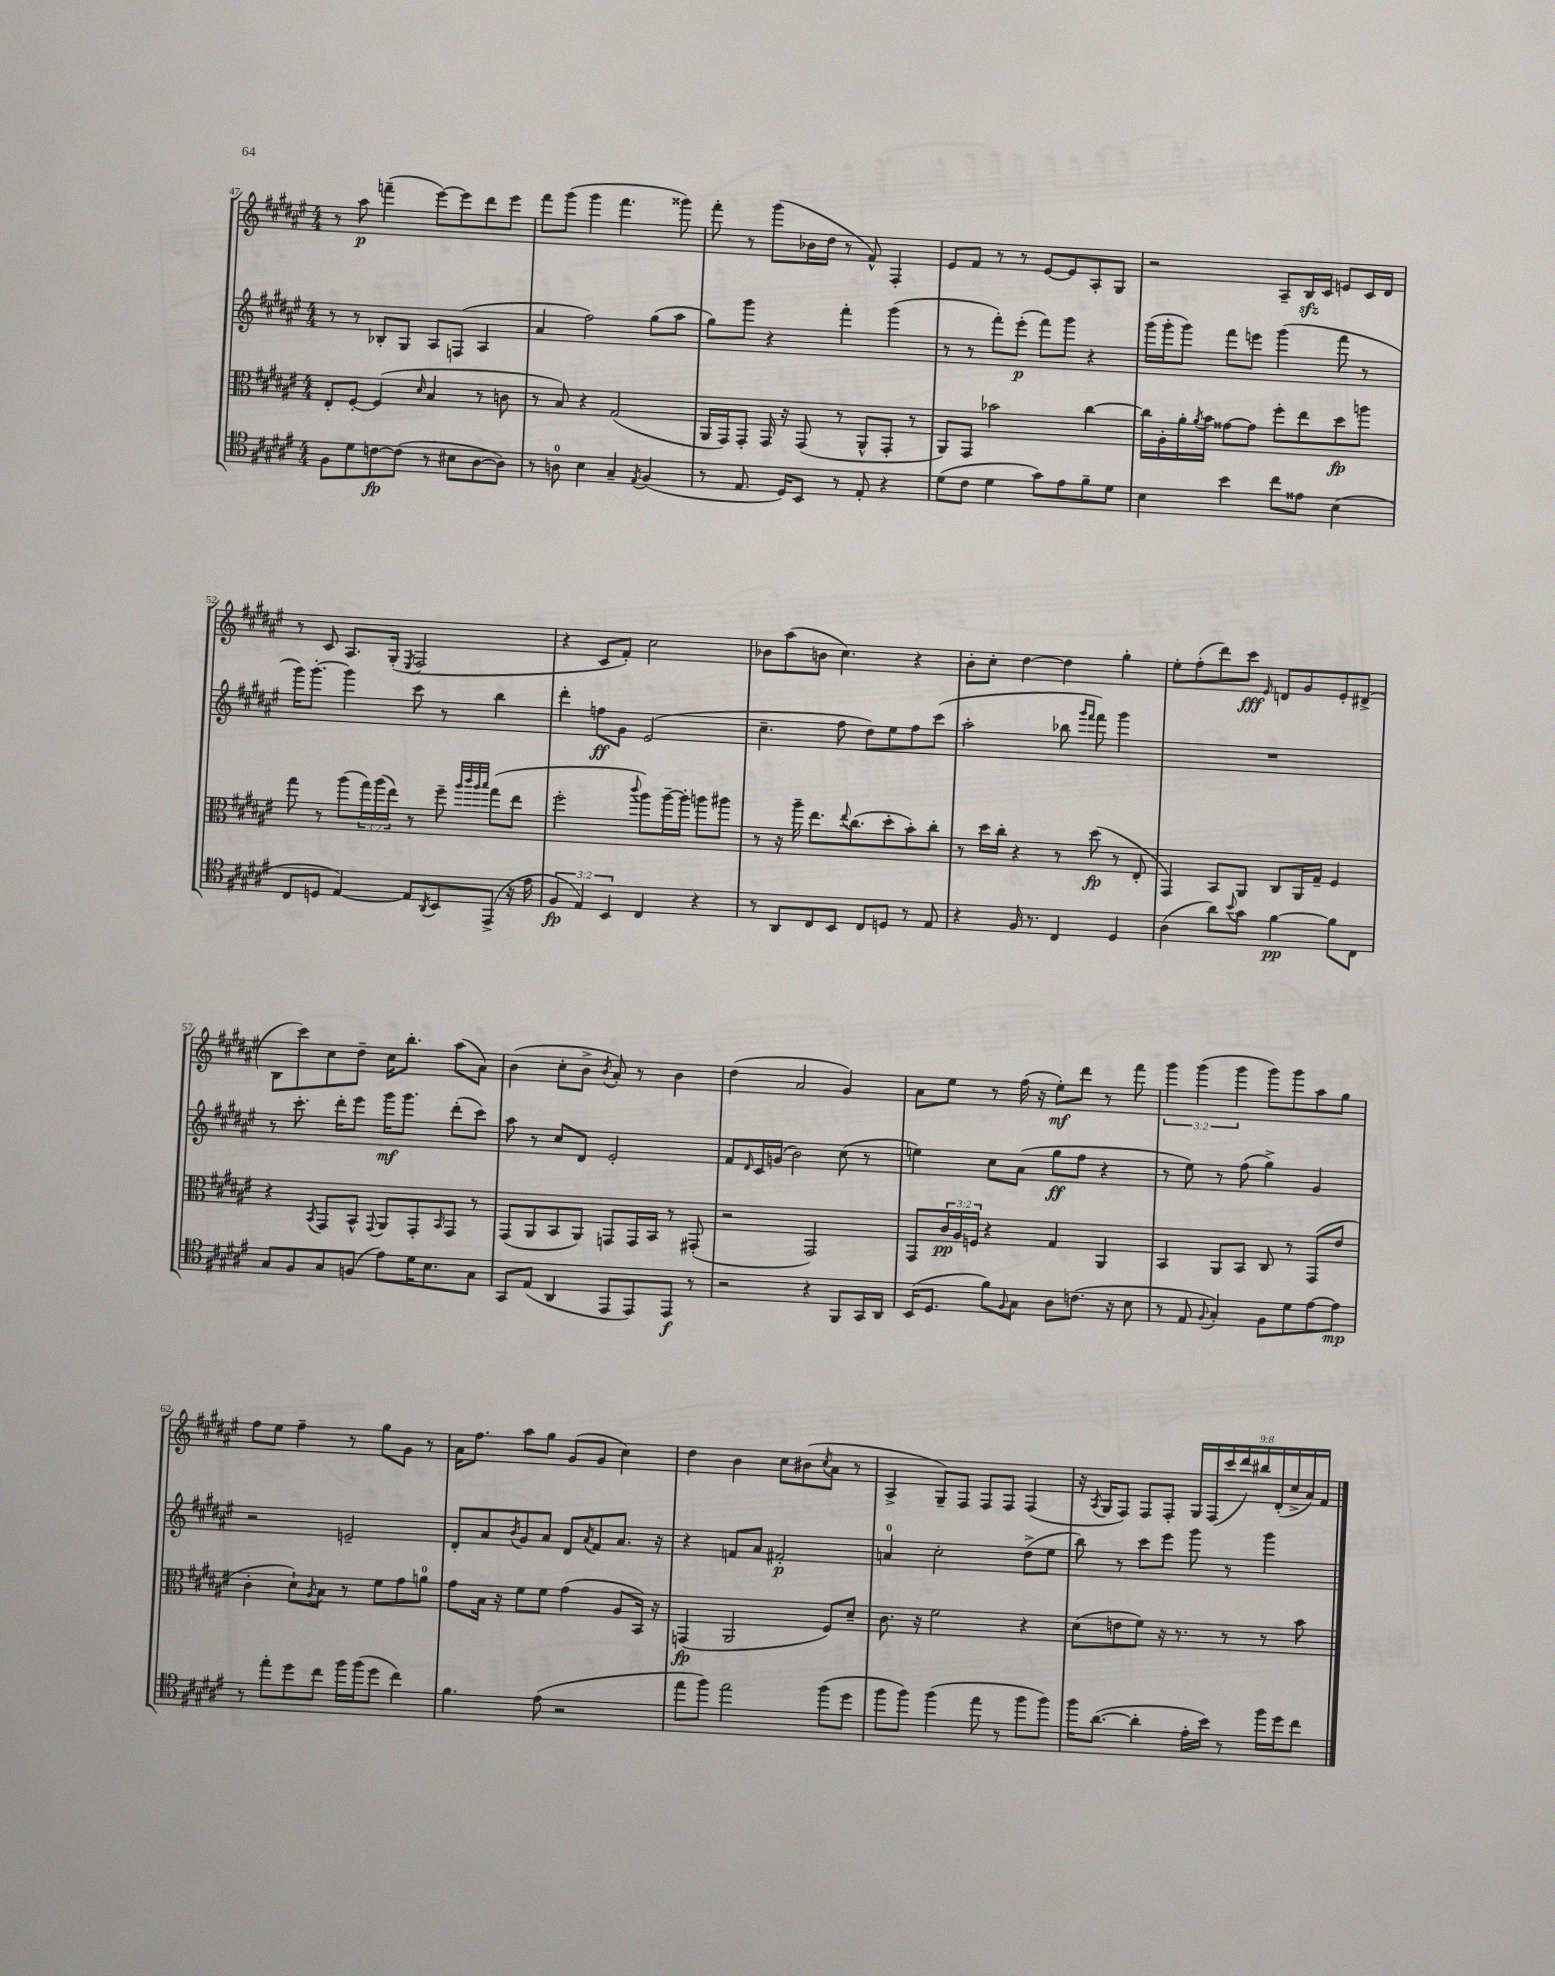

**kern	**dynam	**kern	**dynam	**kern	**dynam	**kern	**dynam
*part4	*part4	*part3	*part3	*part2	*part2	*part1	*part1
*staff4	*staff4	*staff3	*staff3	*staff2	*staff2	*staff1	*staff1
*clefC4	*	*clefC3	*	*clefG2	*	*clefG2	*
*k[f#c#g#d#a#e#]	*	*k[f#c#g#d#a#e#]	*	*k[f#c#g#d#a#e#]	*	*k[f#c#g#d#a#e#]	*
*M4/4	*	*M4/4	*	*M4/4	*	*M4/4	*
=47	=47	=47	=47	=47	=47	=47	=47
8F#\L	.	8E#'/L	.	8r	.	8r	.
8d#\	.	[8F#'/J	.	8r	.	8aa#\	p
[8cn\	fp	(4F#/]	.	8B-X'/L	.	(4fffn~\	.
(8c\J]	.	.	.	8G#/J	.	.	.
.	.	16qqd#/	.	.	.	.	.
8r	.	4B/	.	8A#/L	.	[8eee#\L)	.
8B#X\L	.	.	.	(8Fn/J	.	8eee#\]	.
[8A#\	.	8r	.	4A#/	.	8ddd#\	.
8A#\J])	.	8cn\	.	.	.	8eee#\J	.
=48	=48	=48	=48	=48	=48	=48	=48
8r	.	8r	.	4a#/	.	8fff#\L	.
8An\	.	8B/)	.	.	.	(8ggg#\J	.
4B\	.	4r	.	2ff#\)	.	4ggg#\	.
4G#~/	.	(2G#/	.	.	.	4.fff#\	.
8qE#/	.	.	.	.	.	.	.
(4F#/	.	.	.	(8gg#\L	.	.	.
.	.	.	.	8aa#\J	.	8ggg##X\)	.
=49	=49	=49	=49	=49	=49	=49	=49
8r	.	16AA#/LL	.	8gg#\L)	.	8fff#'\	.
.	.	16GG#/J)	.	.	.	.	.
8.E#/	.	8GG#'/J	.	8ggg#\J	.	8r	.
.	.	16GG#/	.	4r	.	(8ggg#\L	.
16D#/KL)	.	16r	.	.	.	.	.
8BB/J	.	(8GG#/	.	.	.	16b-X\L	.
.	.	.	.	.	.	16dd#\JJ	.
8r	.	8r	.	4fff#'\	.	8r	.
8E#'/	.	8AA#^^/L	.	.	.	8f#^^/)	.
4r	.	8GG#'/J	.	(4ggg#\	.	4F#'/	.
.	.	8r	.	.	.	.	.
=50	=50	=50	=50	=50	=50	=50	=50
(8d#\L	.	8AA#/L)	.	8r	.	8e#/L	.
8c#\J	.	8GG#/J	.	8r	.	8f#/J	.
4d#\	.	2b-X\	.	8fff#'\L)	.	8r	.
.	.	.	.	(8eee#'\J	p	8r	.
8g#\L)	.	.	.	8fff#\L)	.	[8e#/L	.
8e#\	.	.	.	8ggg#\J	.	8e#/]	.
8f#~\	.	[4cc#\	.	4r	.	8A#'/	.
8d#\J	.	.	.	.	.	8G#/J	.
=51	=51	=51	=51	=51	=51	=51	=51
4B\	.	16cc#\LL]	.	(16ggg#\LL	.	2r	.
.	.	16A#'\	.	16ggg#'\J	.	.	.
.	.	16a#'\	.	8ggg#\J)	.	.	.
.	.	8qa#/	.	.	.	.	.
.	.	16b\JJ	.	.	.	.	.
4b\	.	[8g##X\L	.	8fff#\L	.	.	.
.	.	8g##\J]	.	8eeen\J	.	.	.
8cc#\L	.	8ff#'\L	.	(4ggg#\	.	8A#~/L	.
8e##X\J	.	8ee#\	.	.	.	16Bzz/L	.
.	.	.	.	.	.	16c#/JJ	.
(4B\	.	8dd#\	fp	8fff#\	.	8en/L	.
.	.	8aan\J	.	8r	.	16c#/L	.
.	.	.	.	.	.	16d#/JJ	.
!!LO:LB:g=z
=52	=52	=52	=52	=52	=52	=52	=52
8C#/L	.	8gg#\	.	16ggg#\KL)	.	8r	.
.	.	.	.	[8.ggg#'\J	.	.	.
8Dn/J	.	8r	.	.	.	8c#/	.
[4E#/)	.	(8aa#\L	.	4ggg#\]	.	8.A#/L	.
.	.	24gg#\L)	.	.	.	.	.
.	.	(24aa#\	.	.	.	.	.
.	.	.	.	.	.	(16G#'/Jk	.
.	.	24ee#\JJ)	.	.	.	.	.
.	.	.	.	.	.	8qE#/	.
8E#/L]	.	8r	.	8ccc#\	.	2F#/	.
8qAA#/	.	.	.	.	.	.	.
8BB/	.	8ff#~\	.	8r	.	.	.
.	.	32qqaa#/LLL	.	.	.	.	.
.	.	32qqccc#/	.	.	.	.	.
.	.	32qqaa#/	.	.	.	.	.
.	.	32qqbb/JJJ	.	.	.	.	.
(8EE#^/J	.	(8gg#\L	.	4bb\	.	.	.
16r	.	8ee#\J	.	.	.	.	.
16e#\	.	.	.	.	.	.	.
=53	=53	=53	=53	=53	=53	=53	=53
6F#/	fp	2ff#'\	.	4ddd#'\	.	4r	.
6E#/)	.	.	.	.	.	.	.
.	.	.	.	8ffn\L	ff	8c#/L	.
6BB/	.	.	.	.	.	.	.
.	.	.	.	8g#\J	.	8f#'/J)	.
.	.	8qqccc#/	.	.	.	.	.
4C#/	.	8aa#\L)	.	(2e#/	.	2cc#\	.
.	.	[16aa#~\L	.	.	.	.	.
.	.	16aa#'\JJ]	.	.	.	.	.
4r	.	8aan\L	.	.	.	.	.
.	.	8aa#X\J	.	.	.	.	.
=54	=54	=54	=54	=54	=54	=54	=54
8r	.	8r	.	4.cc#~\	.	8b-X\L	.
8AA#/L	.	16r	.	.	.	(8aa#\	.
.	.	16aa#~\	.	.	.	.	.
8C#/	.	8.ee#\L	.	.	.	8bn\J	.
8BB/J	.	.	.	8ff#\	.	4.cc#\)	.
.	.	8qqee#/	.	.	.	.	.
.	.	(8.cc#\	.	.	.	.	.
8C#/L	.	.	.	8dd#\L)	.	.	.
8Dn/J	.	8dd#'\	.	8ee#\	.	.	.
8r	.	8b'\)	.	8ff#\	.	4r	.
8E#/	.	8cc#'\J	.	(8ccc#\J	.	.	.
=55	=55	=55	=55	=55	=55	=55	=55
4r	.	8r	.	2aa#'\	.	8b'\L	.
.	.	16dd#\LL	.	.	.	8cc#'\J	.
.	.	16cc#'\JJ	.	.	.	.	.
16F#/	.	4r	.	.	.	[4dd#\	.
8.r	.	.	.	.	.	.	.
4C#/	.	8r	.	8bb-X\	.	4dd#\]	.
.	.	.	.	16qqggg#/LL	.	.	.
.	.	.	.	16qqfff#/JJ	.	.	.
.	.	(8dd#\	fp	8fff#\)	.	.	.
4D#/	.	8r	.	4ggg#\	.	4gg#'\	.
.	.	8E#'/	.	.	.	.	.
=56	=56	=56	=56	=56	=56	=56	=56
(4A#\	.	4GG#/)	.	1r	.	8ee#'\L	.
.	.	.	.	.	.	(8ff#'\	.
8a#\L)	.	8BB/L	.	.	.	8ddd#\)	.
8qqb/	.	.	.	.	.	.	.
8g#\J	.	8AA#/J	.	.	.	8ccc#\J	fff
.	.	.	.	.	.	16qqe#/	.
[4f#\	pp	8C#/L	.	.	.	8dn/L	.
.	.	16AA#/L	.	.	.	8g#/	.
.	.	16G#~/JJ	.	.	.	.	.
8f#\L]	.	4F#/	.	.	.	8e#'/	.
8C#\J	.	.	.	.	.	(8d#X^/J	.
!!LO:LB:g=z
=57	=57	=57	=57	=57	=57	=57	=57
8G#/L	.	4r	.	8r	.	8B\L	.
8F#/	.	.	.	8.ccc#'\	.	8ccc#\)	.
.	.	8qBB/	.	.	.	.	.
8G#/	.	8GG#/L	.	.	.	8cc#\	.
.	.	.	.	16ddd#'\KL	.	.	.
(8Fn/J	.	8BB^^/J	.	8eee#\J	.	8dd#~\J	.
.	.	8qqGG#/	.	.	.	.	.
8e#\L)	.	8AA#/L	.	16ggg#\KL	mf	16cc#\KL	.
.	.	.	.	8.ggg#\J	.	8.bb'\J	.
16d#\K	.	8GG#'/	.	.	.	.	.
8.B\	.	.	.	.	.	.	.
.	.	16qqBB/	.	.	.	.	.
.	.	8GG#/J	.	(8ddd#'\L	.	(8aa#\L	.
8G#\J	.	8r	.	8ccc#\J)	.	8a#\J)	.
=58	=58	=58	=58	=58	=58	=58	=58
8GG#/L	.	(8GG#/L	.	8aa#\	.	(4b\	.
(8E#/J	.	8AA#/	.	8r	.	.	.
4AA#/	.	8BB/	.	8cc#/L	.	8cc#'\L	.
.	.	8AA#/J)	.	8d#/J	.	8b^\J	.
.	.	.	.	.	.	8qb/	.
8EE#/L	.	8GGn/L	.	2e#'/	.	8a#'/)	.
8EE#/)	.	16GG/L	.	.	.	8r	.
.	.	16BB/JJ	.	.	.	.	.
8EE#/J	f	8r	.	.	.	4b\	.
8r	.	(8GG#X'/	.	.	.	.	.
=59	=59	=59	=59	=59	=59	=59	=59
2r	.	2r	.	8f#/L	.	(4dd#\	.
.	.	.	.	16qqd#/	.	.	.
.	.	.	.	16c#/L	.	.	.
.	.	.	.	(16gn/JJ	.	.	.
.	.	.	.	2b\)	.	2a#/	.
4r	.	2GG#/)	.	.	.	.	.
8FF#/L	.	.	.	(8cc#\	.	4g#/)	.
16GG#/L	.	.	.	8r	.	.	.
16AA#/JJ	.	.	.	.	.	.	.
=60	=60	=60	=60	=60	=60	=60	=60
(16BB/KL	.	8GG#/L	.	4een\)	.	8a#\L	.
8.D#/J	.	.	.	.	.	.	.
.	.	24c#/L	pp	.	.	8ee#\J	.
.	.	24A#/	.	.	.	.	.
.	.	24Fn/JJ	.	.	.	.	.
8f#\L)	.	4r	.	8cc#\L	.	8r	.
8qqF#/	.	.	.	.	.	.	.
8G#\J	.	.	.	(8a#\J	.	(16ff#\	.
.	.	.	.	.	.	16r	.
8A#\L	.	4G#/	.	8gg#\L	ff	8ee#'\L)	mf
(8.cn\J	.	.	.	8ff#\J	.	8ddd#\J	.
.	.	4AA#/	.	4r	.	8r	.
16r	.	.	.	.	.	.	.
8B\	.	.	.	.	.	8fff#\	.
=61	=61	=61	=61	=61	=61	=61	=61
8r	.	4BB/	.	8r	.	6ggg#\	.
8E#/	.	.	.	8ee#\)	.	.	.
.	.	.	.	.	.	(6ggg#\	.
8qqF#/	.	.	.	.	.	.	.
4G#'/)	.	8AA#/L	.	8r	.	.	.
.	.	.	.	.	.	6ggg#\	.
.	.	8BB/J	.	(8ff#\	.	.	.
8F#\L	.	8C#/	.	4gg#^\)	.	8ggg#\L)	.
8d#\	.	8r	.	.	.	8ggg#\	.
[8e#\	.	(8GG#/L	.	4g#/	.	8aa#\	.
8e#\J]	mp	8e#/J	.	.	.	8gg#\J	.
!!LO:LB:g=z
=62	=62	=62	=62	=62	=62	=62	=62
8r	.	4c#'\	.	2r	.	8ff#\L	.
8ee#'\L	.	.	.	.	.	8ee#\J	.
8dd#\	.	8d#`\L)	.	.	.	4ff#~\	.
.	.	8qA#/	.	.	.	.	.
8cc#\J	.	8B\J	.	.	.	.	.
16ff#\LL	.	8r	.	2en~/	.	8r	.
(16ff#\J	.	.	.	.	.	.	.
8dd#\J	.	8f#\L	.	.	.	8gg#\L	.
4cc#\)	.	8g#\	.	.	.	8g#\J	.
.	.	8an\J	.	.	.	8r	.
=63	=63	=63	=63	=63	=63	=63	=63
4.f#\	.	8g#\L	.	8d#'/L	.	16a#\KL	.
.	.	.	.	.	.	8.ff#\J	.
.	.	16B\Jk	.	8a#/	.	.	.
.	.	16r	.	.	.	.	.
.	.	.	.	8qb/	.	.	.
.	.	8f#\L	.	8g#/	.	8aa#\L	.
(8e#\	.	8f#\J	.	8a#/J	.	8gg#\J	.
2r	.	(4g#\	.	8d#/L	.	(8g#/L	.
.	.	.	.	8qa#/	.	.	.
.	.	.	.	8f#/	.	8g#/J	.
.	.	8A#/L	.	8.a#/J	.	4cc#\)	.
.	.	16BB/Jk)	.	.	.	.	.
.	.	16r	.	16r	.	.	.
=64	=64	=64	=64	=64	=64	=64	=64
8ee#\L	.	(4GGn/	fp	4r	.	4dd#\	.
8ff#\J)	.	.	.	.	.	.	.
2ee#\	.	2AA#/	.	8fn/L	.	4b\	.
.	.	.	.	8a#/J	.	.	.
.	.	.	.	2f#X'/	p	8cc#\L	.
.	.	.	.	.	.	(8b#X\	.
.	.	.	.	.	.	8qcc#/	.
(8ff#\L	.	8F#/L)	.	.	.	8a#\J	.
8dd#\J	.	8d#~/J	.	.	.	8r	.
=65	=65	=65	=65	=65	=65	=65	=65
8ff#\L	.	8.c#\	.	4an/	.	4A#^/	.
8ff#\J)	.	.	.	.	.	.	.
.	.	16r	.	.	.	.	.
(4ff#\	.	2f#\	.	2cc#'\	.	8G#~/L)	.
.	.	.	.	.	.	8F#/J	.
8ee#\	.	.	.	.	.	8F#/L	.
8r	.	.	.	.	.	8F#/J	.
8ff#\L	.	4r	.	(8dd#^\L	.	(4F#/	.
8ff#\J)	.	.	.	8ee#\J	.	.	.
=66	=66	=66	=66	=66	=66	=66	=66
16ff#\KL	.	(8d#\L	.	8bb\)	.	16r	.
.	.	.	.	.	.	8qA#/	.
([8.a#\J	.	.	.	.	.	16G#/KL	.
.	.	8en\	.	8r	.	8F#/J)	.
4a#'\]	.	8f#\J)	.	8ccc#\L	.	8F#/L	.
.	.	16r	.	8eee#\J	.	8F#'/J	.
.	.	8.r	.	.	.	.	.
16e#'\LL	.	.	.	8ggg#\	.	18G#/LL	.
.	.	.	.	.	.	(18F#/	.
16b\JJ)	.	.	.	.	.	.	.
.	.	.	.	.	.	18ccc#/	.
8r	.	8r	.	8r	.	.	.
.	.	.	.	.	.	18ddd#/)	.
.	.	.	.	.	.	18bb#X/	.
16ff#\LL	.	8r	.	4ggg#\	.	.	.
.	.	.	.	.	.	(18d#'/	.
16dd#\J	.	.	.	.	.	.	.
.	.	.	.	.	.	18cc#^/	.
8cc#\J	.	8b\	.	.	.	.	.
.	.	.	.	.	.	18a#/)	.
.	.	.	.	.	.	18f#/JJ	.
==	==	==	==	==	==	==	==
*-	*-	*-	*-	*-	*-	*-	*-
